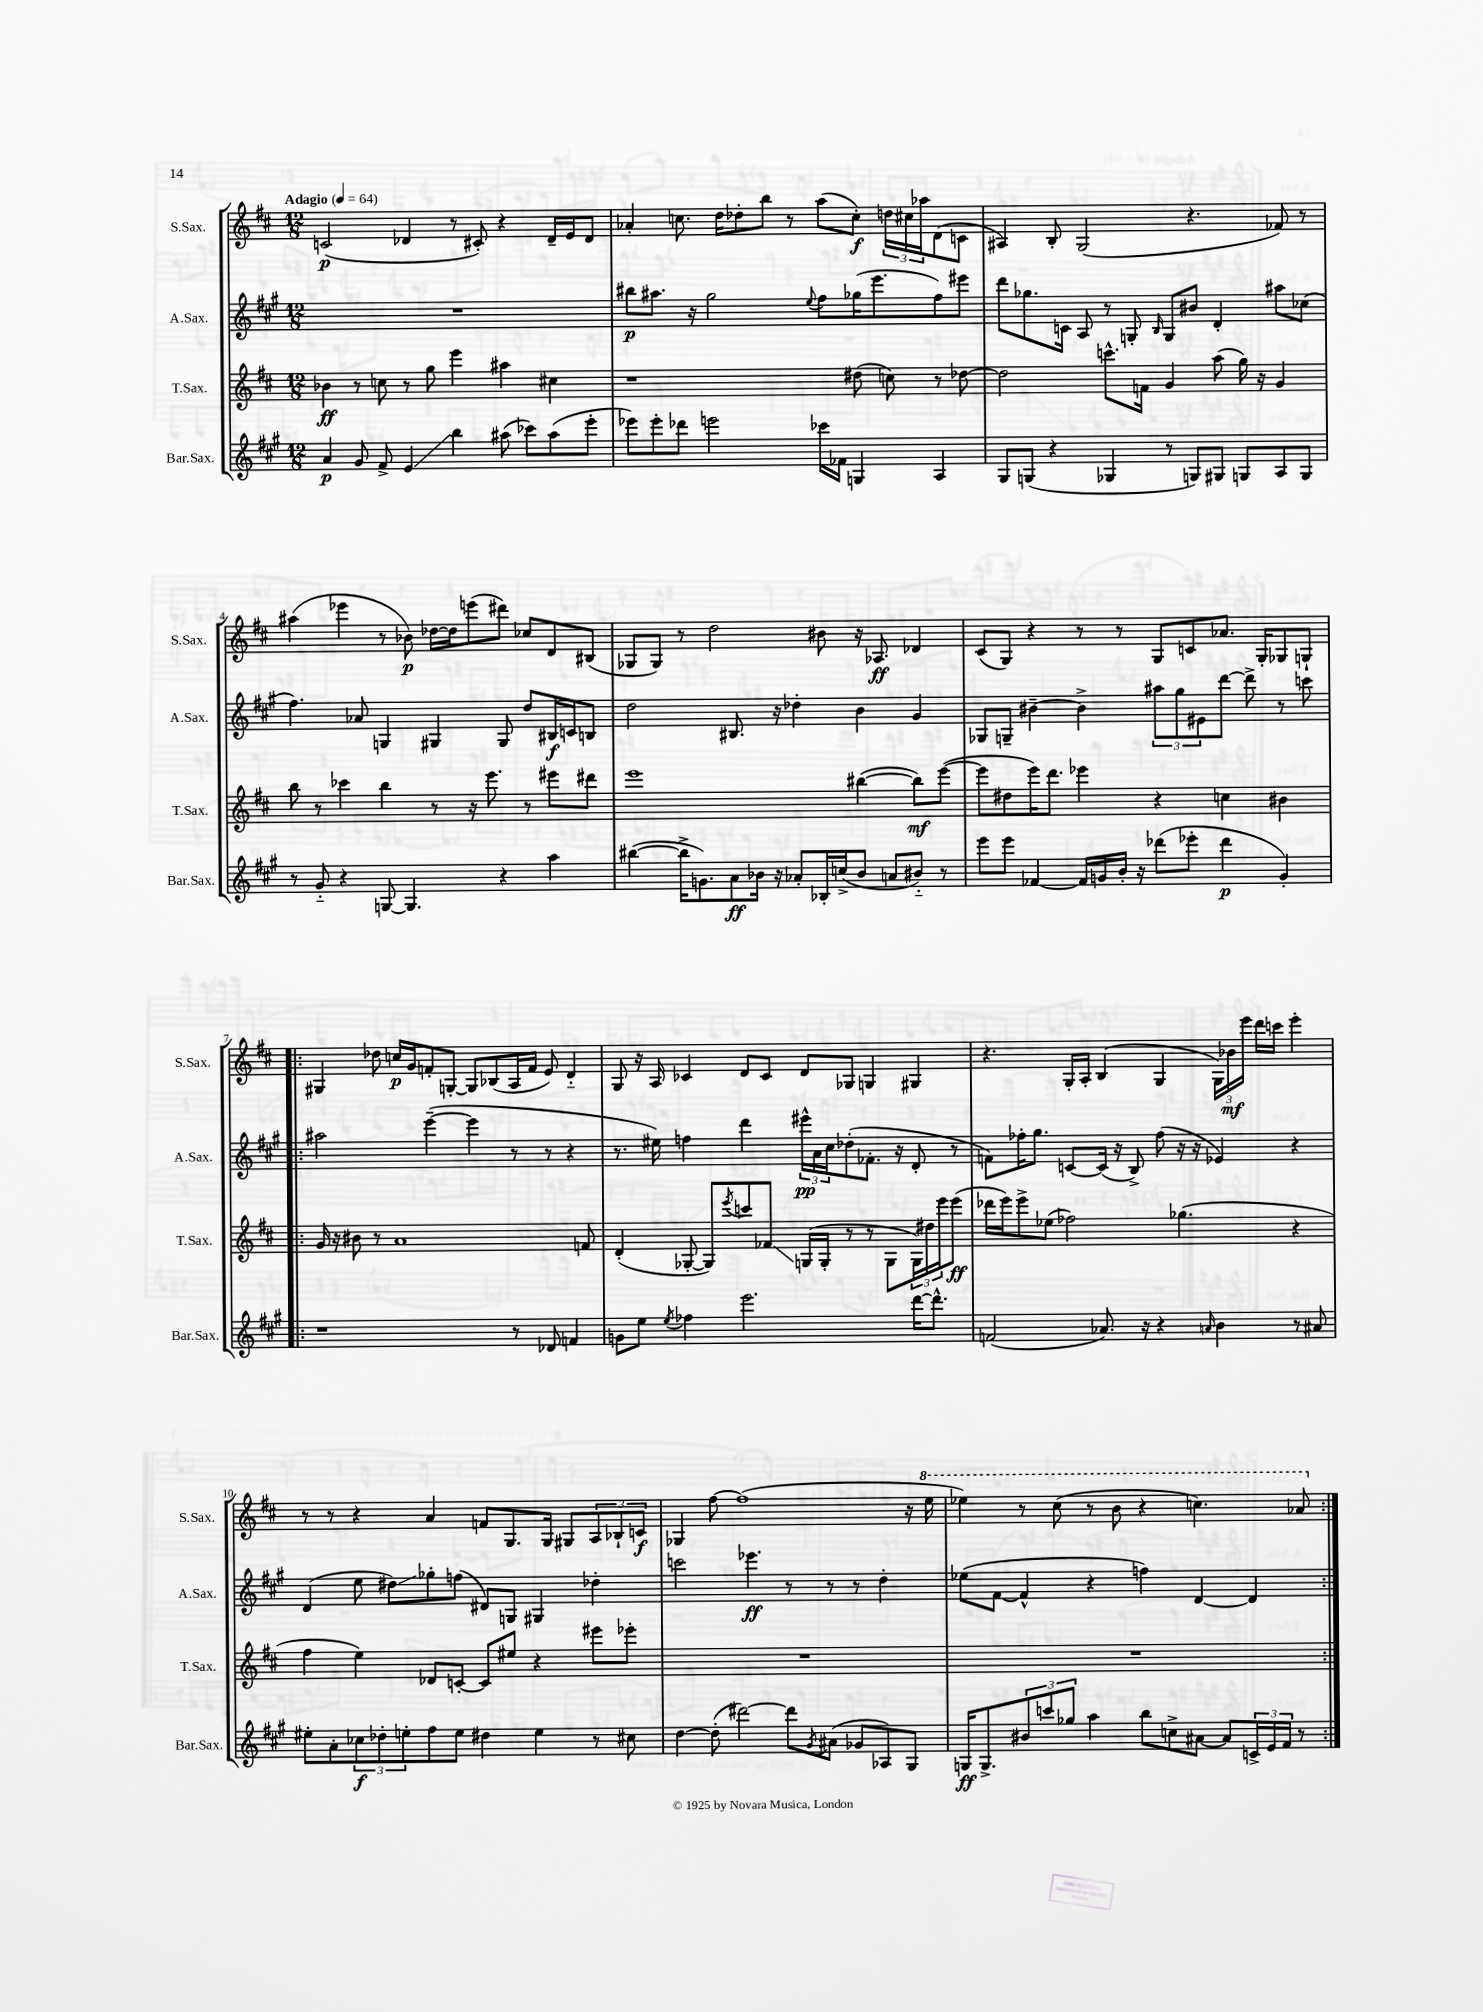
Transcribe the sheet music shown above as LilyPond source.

<<
\new StaffGroup <<
\new Staff = "s0" \with { instrumentName = "S.Sax." shortInstrumentName = "S.Sax." } {
    \clef treble \key d \major \numericTimeSignature \time 12/8 \tempo "Adagio" 4 = 64
    c'2\p( des'4 r8 cis'8-.) r4 des'16-- e'16 des'8 |
    aes'4-. c''8. d''16 des''8-. b''8 r8 a''8( c''8-.\f) \tuplet 3/2 { d''16 cis''16 aes''16 } d'8( c'8 |
    ais4) b8-. g2( r4. fes'8) r8 |
    ais''4( ees'''4 r8 bes'8\p) des''16~ des''16 e'''8( dis'''8) ces''8 d'8 bis8( |
    ges8 ges8) r8 d''2 bis'8 r16 aes8.\ff des'4 |
    cis'8( g8) r4 r8 r8 g8 c'8 aes'8. g16-. ges8 g8-! |
    \repeat volta 2 { gis4 des''8 c''16\p g'16 f'8-. g8~-. g8 bes8( a16 f'16 e'8) d'4-_ |
    g8 r16 a16 ces'4 d'8 ces'8 d'8 ges8 g4 gis4 |
    r4. g16-. a16-. b4( g4 \tuplet 3/2 { g16) bes'16\mf e'''16 } d'''16 c'''16 e'''4-. |
    r8 r8 r4 a'4 f'8 g8. g16 gis8 \tuplet 3/2 { a8 bes8-! c'8\f } |
    ges4 fis''8~ fis''1( r16 \ottava #1 e'''16 |
    ees'''4) r8 cis'''8( r8 b''8 r4 c'''4.) aes''8 \ottava #0 | }
}
\new Staff = "s1" \with { instrumentName = "A.Sax." shortInstrumentName = "A.Sax." } {
    \clef treble \key a \major \numericTimeSignature \time 12/8
    R1. |
    bis''8\p ais''8. r16 gis''2 \appoggiatura { e''8 } fis''8 ges''16( e'''8. fis''8) eis'''8 |
    d'''8 ges''8. c'16 a8 r8 g8-. \grace { b16 } g8 bis'8 d'4-. ais''8 ces''8( |
    fis''4.) aes'8 g4 gis4 gis8 d''8 bis16\f c'16 b8 |
    d''2 bis8. r16 des''4-. b'4 gis'4 |
    ges8 g8-- bis'4~-- bis'4-> \tuplet 3/2 { ais''8 gis''8 eis'8 } d'''8~ d'''8-> r8 c'''8 |
    \repeat volta 2 { ais''2 e'''4~--( e'''4 r8 r8 r4 |
    r8. eis''16) f''4 d'''4 \tuplet 3/2 { eis'''16-^\pp a'16 cis''16 } des''8-.( fes'8.-. r16 d'8-. r8 |
    f'8) fes''16-. gis''8. c'8~ c'16( r16 b8->) fes''8( r16 r16 ees'4) r4 |
    d'4( e''8 dis''8\glissando) ges''8-. f''8( dis'8) g8 gis4 des''4-. |
    c'''2 ees'''4.\ff r8 r8 r8 d''4-. |
    ees''8( fis'8~ fis'4-^ r4 f''4) d'4~ d'4 | }
}
\new Staff = "s2" \with { instrumentName = "T.Sax." shortInstrumentName = "T.Sax." } {
    \clef treble \key d \major \numericTimeSignature \time 12/8
    bes'4\ff r8 c''8 r8 g''8 e'''4 ais''4 cis''4 |
    r1 dis''8( c''8) r8 des''8~ |
    des''2 c'''8.-^ f'16 g'4 a''8( g''16) r16 g'4 |
    b''8 r8 ces'''4 b''4 r8 r16 e'''8. r8 eis'''8 dis'''8 |
    e'''1 bis''4~( bis''8\mf) e'''8~( |
    e'''8 dis''8 e'''16) d'''8. ees'''4 r4 c''4 bis'4 |
    \repeat volta 2 { g'16 r16 bis'8 r8 a'1 f'8 |
    d'4-.( ges8~-. ges8) \acciaccatura { e'''8 } c'''8 fes'8\glissando g16( g16-. r8 r8 g8 \tuplet 3/2 { g16) dis''16 e'''16 } e'''8\ff( |
    des'''16 e'''16) e'''8-> ees''8( fes''2) ges''4.( r4 |
    fis''4 e''4) des'8 c'8~-. c'8 eis''8 r4 eis'''8 ees'''8-. |
    R1. |
    R1. | }
}
\new Staff = "s3" \with { instrumentName = "Bar.Sax." shortInstrumentName = "Bar.Sax." } {
    \clef treble \key a \major \numericTimeSignature \time 12/8
    a'4\p gis'8 fis'8-> e'4\glissando b''4 ais''8( ces'''8) ais''8( e'''8-. |
    ees'''8) ees'''8-. des'''8 e'''2 ces'''16 fes'16 g4 a4 |
    gis8 g8( r4 ges4 r8 g8) gis8 g8 a8 g8 |
    r8 gis'8-_ r4 g8~ g4. r4 a''4 |
    bis''4~( bis''16-> g'8.) a'8\ff bes'16 r16 aes'8-. bes16-. c''16->( bes'8 a'8 bis'8-_) r8 |
    e'''8 e'''8 fes'4~ fes'16 g'16 b'16-. r16 des'''8( ees'''8-. des'''4\p g'4-.) |
    \repeat volta 2 { r1 r8 des'8 f'4 |
    g'8 e''8 \acciaccatura { e''8 } fes''4 e'''2. d'''16~ d'''8.-^ |
    f'2( aes'8.) r16 r4 \grace { a'16 } b'4 r8 ais'8 |
    eis''8-. a'8-. \tuplet 3/2 { ces''8\f des''8-. e''8-. } fis''8 e''8 dis''4 e''4 r8 cis''8 |
    d''4~ d''8-.( dis'''2~) dis'''8 \acciaccatura { gis'8 } ais'8( ges'8 aes8) gis8 |
    g16\ff g8.-> \tuplet 3/2 { bis'8 c'''8 ges''8 } a''4 b''8 c''8-> ais'8~ ais'8 \tuplet 3/2 { c'16-> e'16 fis'16 } r8 | }
}
>>
>>
